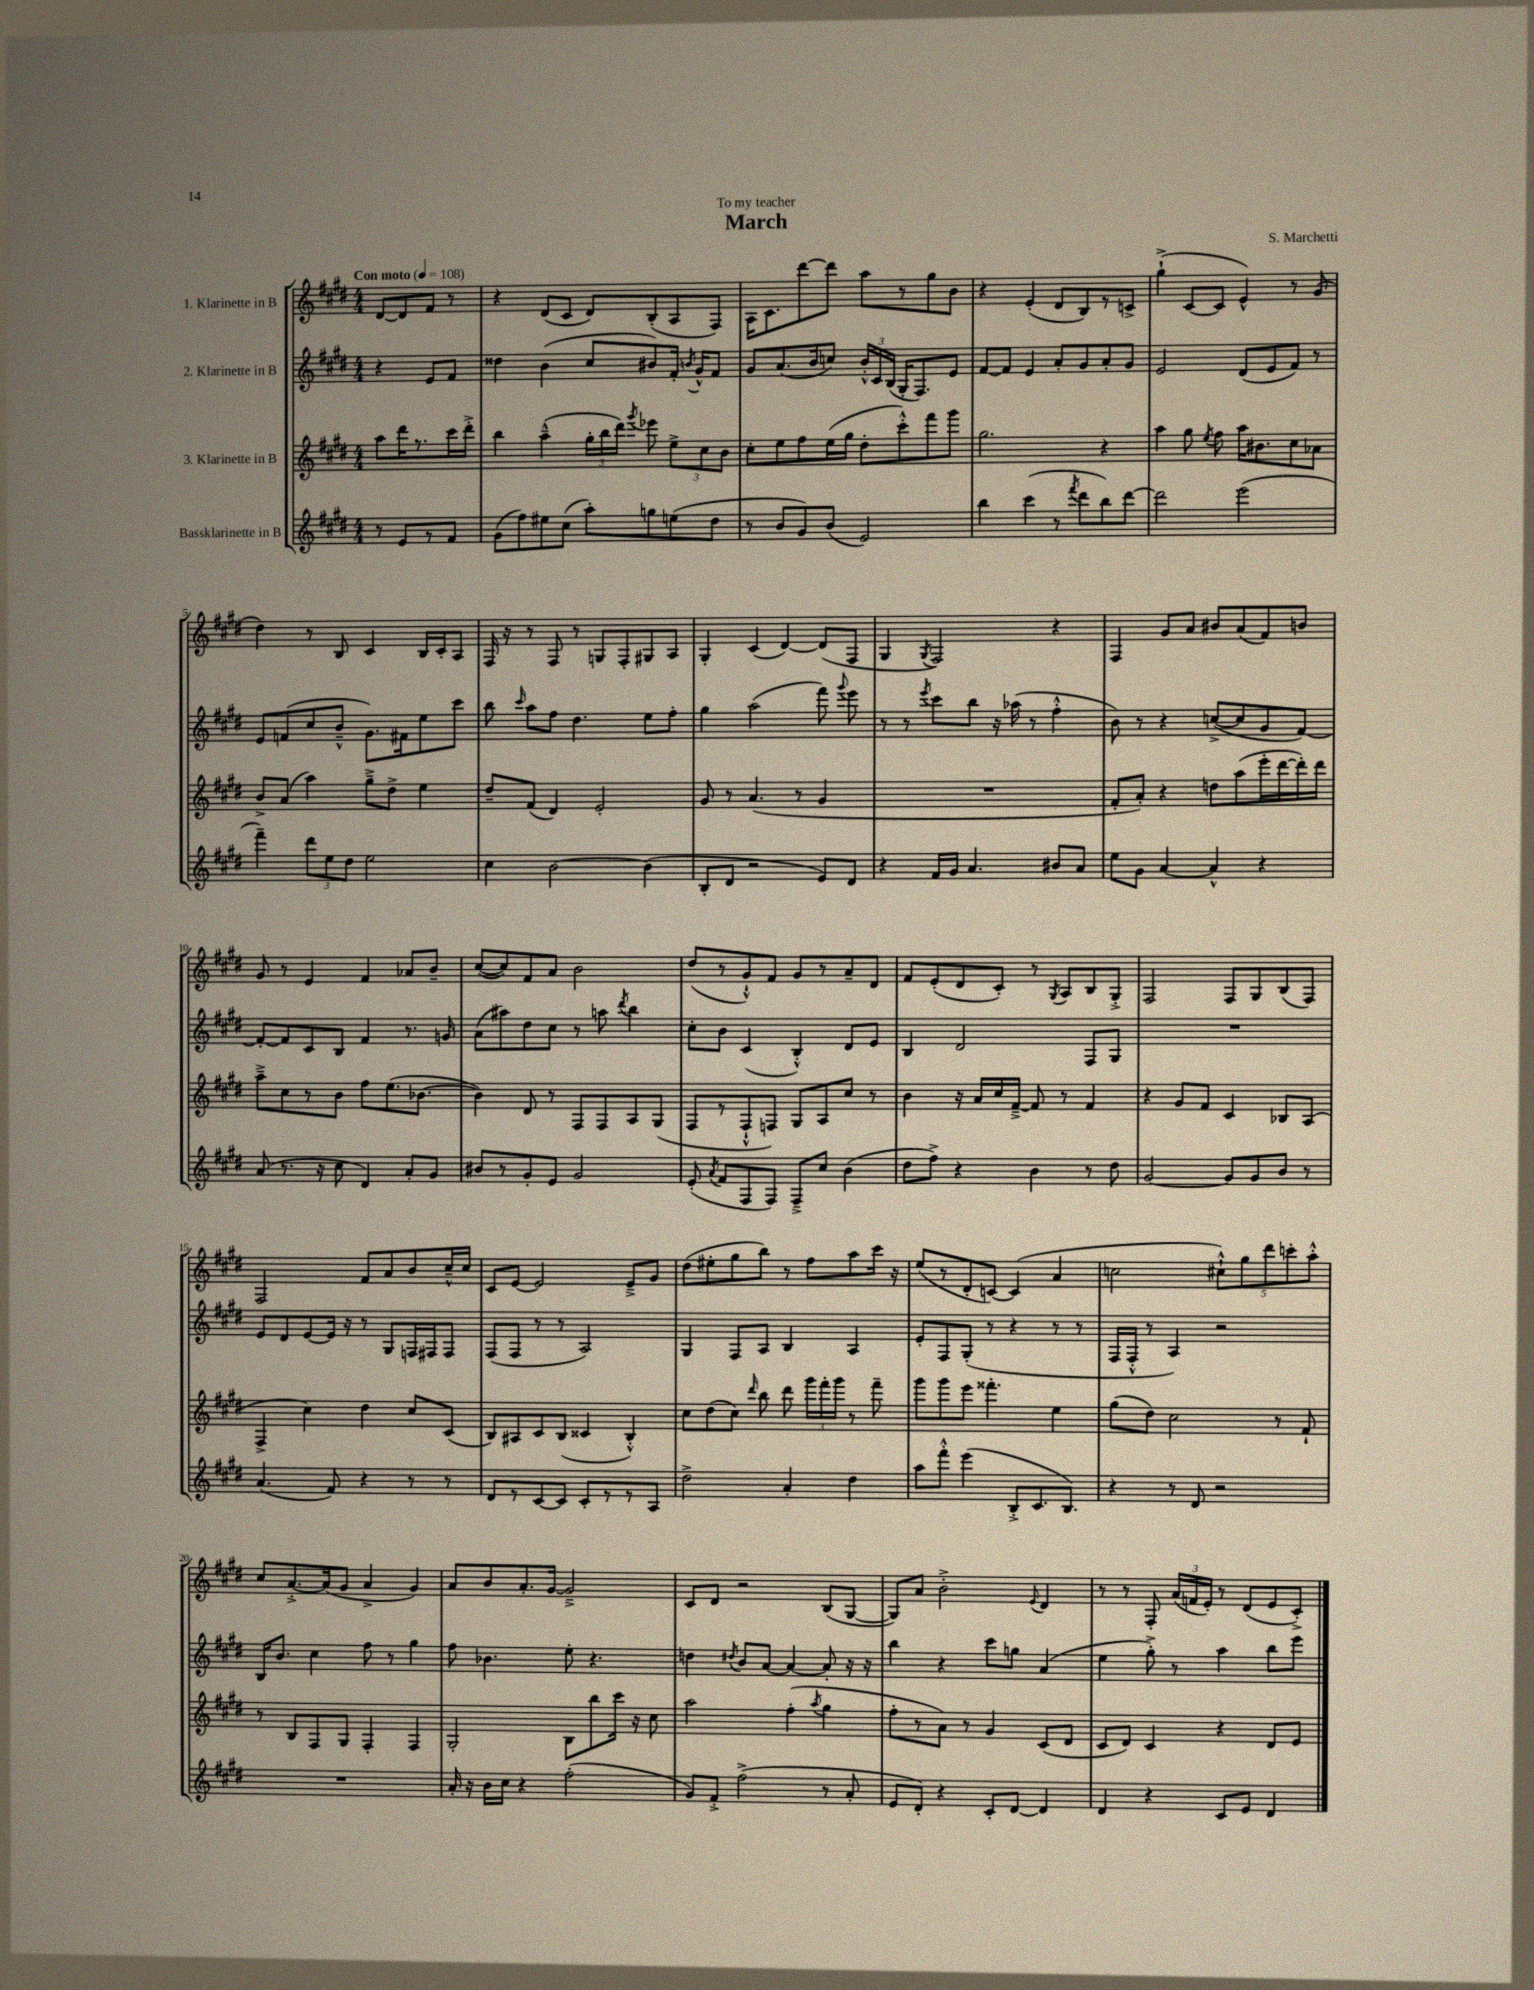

**kern	**kern	**kern	**kern
*part4	*part3	*part2	*part1
*staff4	*staff3	*staff2	*staff1
*I"Bassklarinette in B	*I"3. Klarinette in B	*I"2. Klarinette in B	*I"1. Klarinette in B
*clefG2	*clefG2	*clefG2	*clefG2
*k[f#c#g#d#]	*k[f#c#g#d#]	*k[f#c#g#d#]	*k[f#c#g#d#]
*M4/4	*M4/4	*M4/4	*M4/4
*MM108	*MM108	*MM108	*MM108
=	=	=	=
!	!	!	!LO:TX:a:B:t=Con moto
8r	8aa\L	4r	[8d#/L
8e/L	16ddd#\K	.	8d#/]
.	8.r	.	.
8r	.	8e/L	8f#/J
8f#/J	16ccc#\L	8f#/J	8r
.	16ddd#'^\JJ	.	.
=1	=1	=1	=1
(8g#\L	4bb\	4dd##X\	4r
8ff#\)	.	.	.
8ee#X\	(4aa~^^\	(4b\	(8d#/L
(8cc#\J	.	.	8c#/J
8aa'\L)	24gg#'\LL	8cc#/L	8d#/L)
.	24bb\	.	.
.	24ddd#\JJ)	.	.
.	8qggg#/	.	.
8ggn\	8eee-X\	8b#X/)	(8B'/
(8een\	12ee^\L	16f#'/Jk	8A/
.	.	8qbn/	.
.	.	16g#^^/KL	.
.	12cc#\	.	.
8dd#\J	.	8f#/J	8F#/J)
.	12b\J	.	.
=2	=2	=2	=2
8r	8cc#'\L	8g#/L	16A\KL
.	.	.	8.c#\
8b/L	8ee\	(8.a/	.
8g#/)	8ff#\	.	[8ddd#\
.	.	16b/k	.
(8b/J	(16ee\L	8ccn/J)	8ddd#\J]
.	16gg#\JJ	.	.
2e/)	8dd#'\L	24b'^^/LL	8aa\L
.	.	24c#/	.
.	.	(24B/JJ	.
.	8ccc#'^^\)	16G#'/KL	8r
.	.	8.F#/)	.
.	8fff#\	.	8gg#\
.	8ggg#\J	8e/J	8b\J
=3	=3	=3	=3
4bb\	2.gg#\	[8f#/L	4r
.	.	8f#/J]	.
(4ccc#\	.	4e/	(4e'/
8r	.	8a'/L	8d#/L
8qfff#/	.	.	.
8ddd#\L	.	8g#/	8B/)
8bb\)	4r	8a'/	8r
[8ddd#\J	.	8g#/J	8cn^/J
=4	=4	=4	=4
2ddd#\]	4aa\	2e/	(4gg#`^\
.	8gg#\	.	[8c#/L
.	8qee/	.	.
.	8ff#\	.	8c#/J]
(2eee\	16aa\KL	(8d#/L	4e^^/)
.	8.b#X\	.	.
.	.	8e/	.
.	8cc#\	8f#/J)	8r
.	8a-X\J	8r	(8g#/
!!LO:LB:g=z
=5	=5	=5	=5
4fff#~\)	8b^/L	8e/L	4dd#\)
.	(8a/J	(8fn/	.
12ddd#\L	4aa\)	8cc#/	8r
12ee\	.	.	.
.	.	8b~^^/J	8B/
12dd#\J	.	.	.
2ee\	8gg#~^\L	8.g#\L)	4c#/
.	8dd#^\J	.	.
.	.	16f#X\k	.
.	4ee\	8ee\	16B/LL
.	.	.	16c#'/J
.	.	8ccc#\J	8A/J
=6	=6	=6	=6
4cc#\	8dd#~/L	8bb\	16F#/
.	.	.	16r
.	.	16qqccc#/	.
.	(8f#/J	8aa\L	8r
[2b\	4d#/)	8ff#\J	8F#/
.	.	4.dd#\	8r
.	2e'/	.	8Gn/L
.	.	.	8F#'/
(4b\]	.	8ee\L	8G#X/
.	.	8ff#'\J	8A/J
=7	=7	=7	=7
8B'/L	8g#/	4gg#\	4G#'/
8d#/J	8r	.	.
2r	(4.a/	(2aa\	(4c#/
.	.	.	[4d#/)
.	8r	.	.
8e/L)	4g#/	8fff#\)	(8d#/L]
.	.	8qqggg#/	.
8d#/J	.	8eee\	8F#/J
=8	=8	=8	=8
4r	1r	8r	4G#/
.	.	8r	.
.	.	8qeee/	8qG#/
16f#/LL	.	8ccc#\L	2F#/)
16g#/JJ	.	.	.
4.a/	.	8bb\J	.
.	.	16r	.
.	.	(16aa-X\	.
.	.	8r	.
8b#X/L	.	4ff#'^^\	4r
8a/J	.	.	.
=9	=9	=9	=9
8ee\L	8f#'/L	8b\)	4F#/
8g#\J	8a'/J)	8r	.
[4a/	4r	4r	8g#/L
.	.	.	8a/J
4a^^/]	8ddn\L	([8ccn^/L	8b#X/L
.	(8aa\	8cc/]	(8a/
4r	16eee'\L	8g#/	8f#/)
.	[16ddd#\	.	.
.	16ddd#'\])	[8f#/J)	8bn/J
.	16ddd#\JJ	.	.
!!LO:LB:g=z
=10	=10	=10	=10
(8a/	8aa~^\L	8f#'/L_	8g#/
8.r	8cc#\	8f#/]	8r
.	8r	8c#/	4e/
16r	.	.	.
8cc#\	8b\J	8B/J	.
4d#/)	8ff#\L	4f#/	4f#/
.	(8.ee\	.	.
8a'/L	.	8.r	8a-X/L
.	[8.b-X\J	.	.
8g#/J	.	.	8b~/J
.	.	16gn/	.
=11	=11	=11	=11
8b#X/L	4b-\])	(8a\L	([8cc#/L
8r	.	8aa#X\)	8cc#/])
8g#'/	8d#/	8dd#\	8f#/
8e/J	8r	8cc#\J	8a/J
2g#/	8F#/L	8r	2b\
.	8F#/	8aan\	.
.	.	8qddd#/	.
.	8A/	4bb\	.
.	(8G#/J	.	.
=12	=12	=12	=12
(8e'/	8F#/L	8cc#'\L	(8dd#/L
8qa/	.	.	.
8f#/L	8r	8b\J	8r
8F#/	8F#`^^/	(4c#/	8g#`^^/)
8F#/J)	8Fn/J)	.	8f#/J
8F#~^/L	8G#/L	4B'^^/)	8g#/L
8cc#/J	8A/	.	8r
(4b\	8cc#/J	8d#/L	8a~/
.	8r	8e/J	8d#/J
=13	=13	=13	=13
8dd#\L	4b\	4B/	8f#/L
8ff#^\J)	.	.	(8e'/
4r	16r	2d#/	8d#/
.	16a/LL	.	.
.	16cc#/	.	8c#'/J)
.	[16f#~^/JJ	.	.
4b\	8f#/]	.	8r
.	.	.	8qG#/
.	8r	.	8A/L
8r	4f#/	8F#/L	8B/
8dd#\	.	8G#/J	8G#'^/J
=14	=14	=14	=14
[2g#/	4r	1r	2F#/
.	8g#/L	.	.
.	8f#/J	.	.
8g#/L]	4c#/	.	8F#/L
8g#/	.	.	8G#/
8b/J	8B-X/L	.	(8B/
8r	(8A/J	.	8F#/J)
!!LO:LB:g=z
=15	=15	=15	=15
(4.a/	4F#^/	8e/L	2F#/
.	.	8d#/	.
.	4cc#\)	[8e/	.
8f#/)	.	16e/Jk]	.
.	.	16r	.
4r	4dd#\	8r	8f#/L
.	.	8G#/L	8a/
8r	8cc#/L	16Fn/L	8b/
.	.	16F#X/J	.
8r	(8c#/J	8F#/J	16cc#~^^/L
.	.	.	16cc#/JJ
=16	=16	=16	=16
8d#/L	8B/L)	(8F#/L	8c#/L
8r	8A#X/	8F#/J	[8e/J
[8c#/	8c#/	8r	2e/]
8c#/J]	(8B/J	8r	.
8c#'/L	4c##X/	2A/)	.
8r	.	.	.
8r	4B'^^/)	.	8e~^/L
8A/J	.	.	8g#/J
=17	=17	=17	=17
2dd#^\	8cc#\L	4G#/	(8dd#\L
.	(8dd#\	.	8ee#X'\
.	8cc#\J)	8F#/L	8gg#\
.	16qqddd#/	.	.
.	8bb\	8A/J	8bb\J)
4a'/	8ddd#\	4B/	8r
.	24ggg#\LL	.	8ff#\L
.	24fff#'\	.	.
.	24ggg#\JJ	.	.
4dd#\	8r	4A/	8aa\
.	8fff#~\	.	16ccc#\Jk
.	.	.	16r
=18	=18	=18	=18
8aa\L	8ggg#\L	8e'/L	(8ee/L
8fff#'^^\J	8ggg#\	8F#/	8r
(4eee\	8eee\J	(8G#'/J	8d#'/
.	4.fff##X'\	8r	[8cn/J)
8B'^/L	.	4r	(4c/]
8.c#/	.	.	.
.	4ee\	8r	4a/
8.B/J)	.	.	.
.	.	8r	.
=19	=19	=19	=19
4r	(8gg#\L	16F#/LL	2ccn\
.	.	16F#'^^/JJ	.
.	8dd#\J)	8r	.
8r	2cc#\	4A/)	.
8d#/	.	.	.
2r	.	2r	10cc#X`^^\L)
.	.	.	10gg#\
.	.	.	10ddd#\
.	8r	.	.
.	.	.	10cccn'\
.	8f#`/	.	.
.	.	.	10aa'^^\J
!!LO:LB:g=z
=20	=20	=20	=20
1r	8r	16B/KL	8cc#/L
.	.	8.b/J	.
.	8B/L	.	[8.a'^/
.	8F#/	4cc#\	.
.	.	.	(16a/k]
.	8G#/J	.	8g#/J
.	4F#'/	8ff#\	4a^/
.	.	8r	.
.	4F#/	4gg#\	4g#/)
=21	=21	=21	=21
16a'/	2G#'/	8ff#\	8a/L
16r	.	.	.
16b\LL	.	4.b-X\	8b/
16cc#\JJ	.	.	.
4r	.	.	8.a'/
.	.	.	[16g#/Jk
(2ff#'\	8B\L	8ee'\	2g#~^/]
.	8bb\	4.r	.
.	16ccc#\Jk	.	.
.	16r	.	.
.	8cc#\	.	.
=22	=22	=22	=22
8g#/L)	2aa\	4ddn\	8c#/L
8f#'^/J	.	.	8d#/J
.	.	8qdd#X/	.
(2ff#^\	.	8b/L	2r
.	.	[8a/J	.
.	(4ff#'\	4a/_	.
.	8qaa/	.	.
8r	4gg#\	8a'/]	(8B/L
8a'/	.	16r	[8G#/J
.	.	16r	.
=23	=23	=23	=23
8e/L	8ff#'\L	4bb\	8G#/L])
8d#'/J)	8r	.	8a/J
4r	8a\J)	4r	2b'^\
.	8r	.	.
8c#'/L	4g#/	8ccc#\L	.
[8d#/J	.	8ggn\J	.
.	.	.	8qqe/
4d#/]	(8c#/L	(4a/	4d#/
.	8d#/J	.	.
=24	=24	=24	=24
4d#/	8c#/L	4ee\	8r
.	8d#/J)	.	8r
4r	4c#/	8gg#'^\)	8F#'/
.	.	8r	(24a/LL
.	.	.	24fn/
.	.	.	24e'/JJ)
8c#/L	4r	4aa\	8r
8e/J	.	.	(8d#/L
4d#/	8d#/L	8bb\L	8e/
.	8e/J	8eee\J	8c#'^/J)
==	==	==	==
*-	*-	*-	*-
